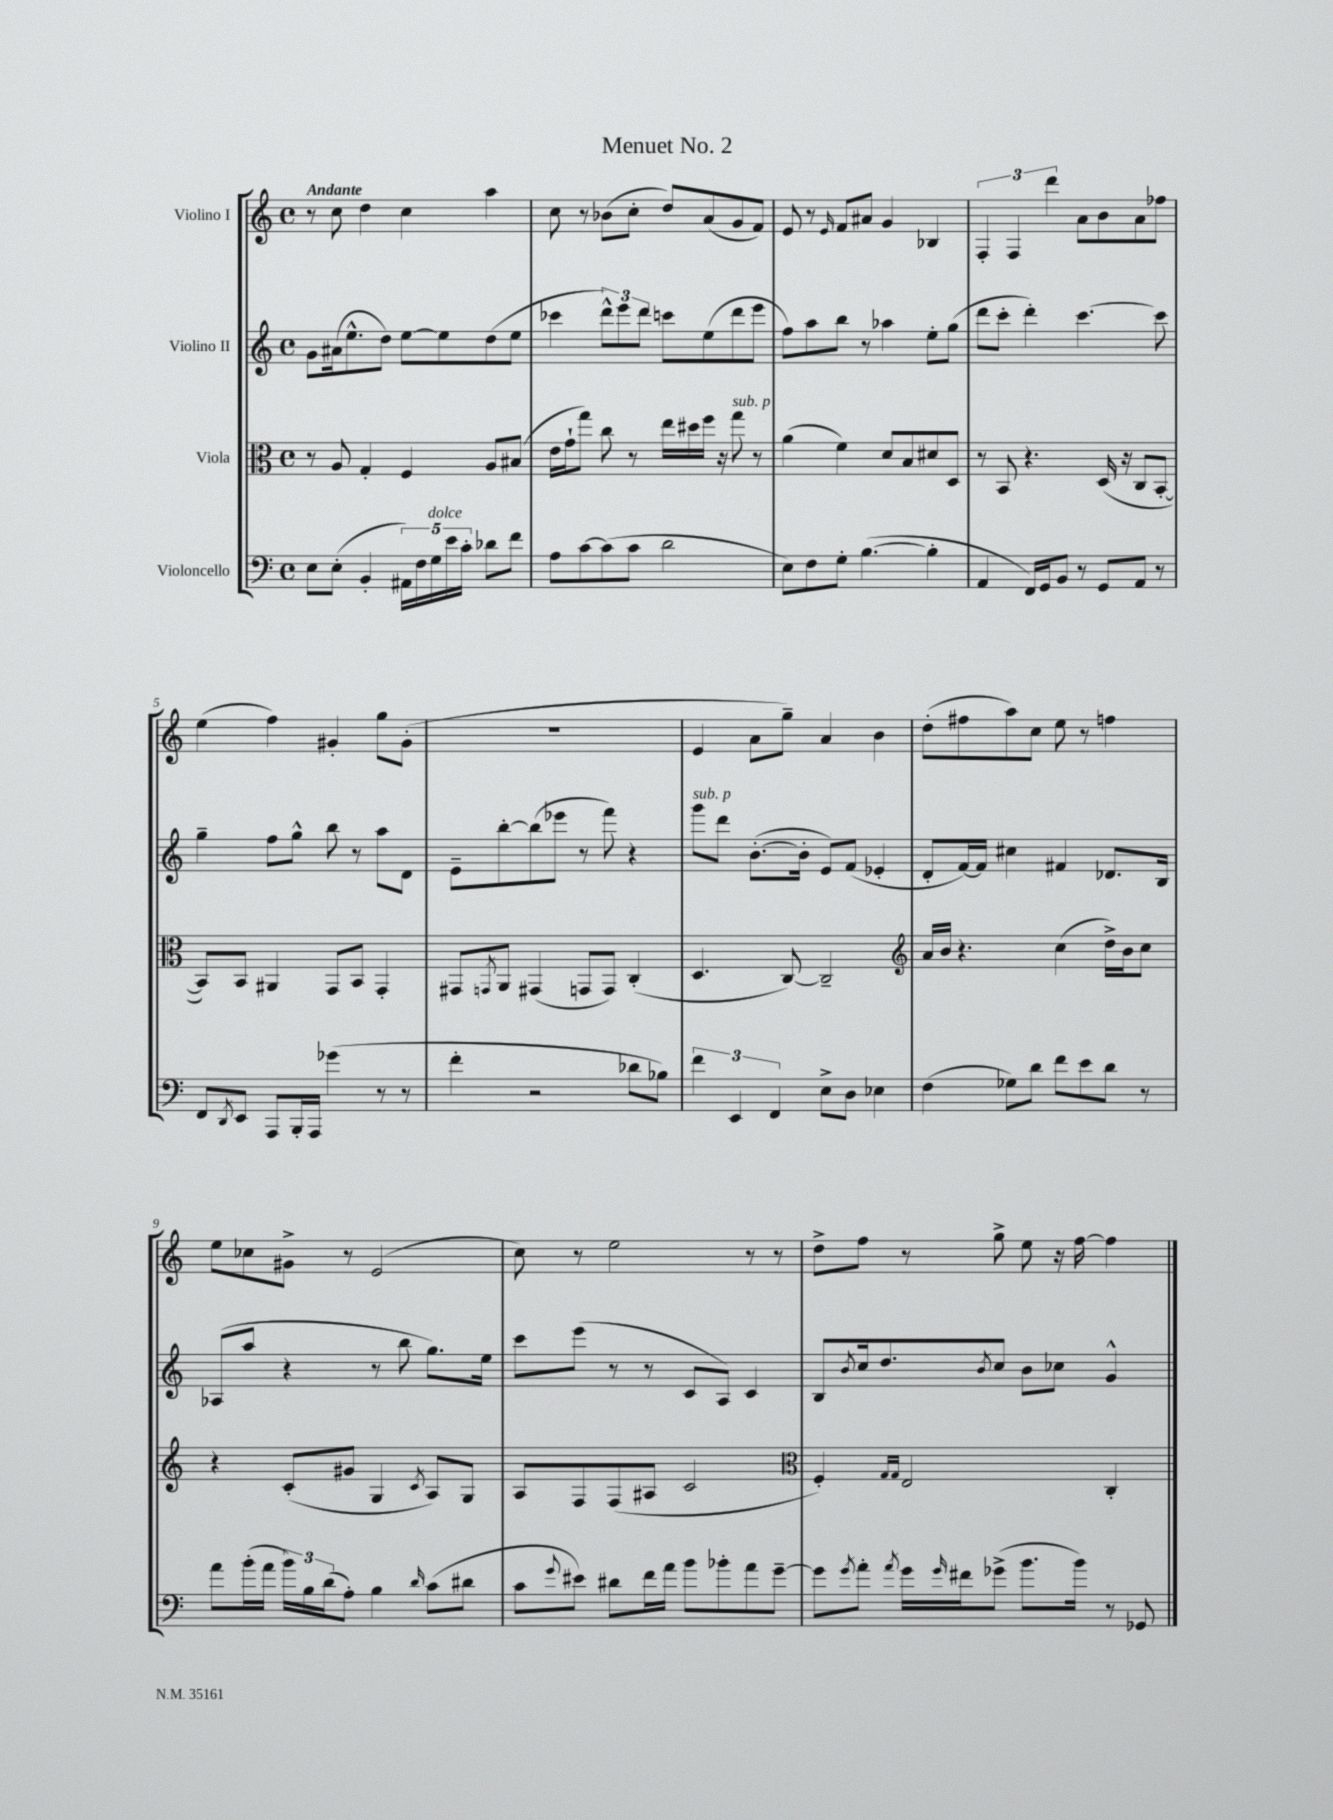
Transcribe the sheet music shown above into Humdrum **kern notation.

**kern	**kern	**kern	**kern
*staff4	*staff3	*staff2	*staff1
*clefF4	*clefC3	*clefG2	*clefG2
*k[]	*k[]	*k[]	*k[]
*M4/4	*M4/4	*M4/4	*M4/4
*met(c)	*met(c)	*met(c)	*met(c)
8E	8r	8g	8r
(8E'	8A	(16a#	8cc
.	.	8.ee^^	.
4BB'	4G'	.	4dd
.	.	8dd)	.
20AA#)	4F	[8ee	4cc
20F	.	.	.
20G	.	.	.
.	.	8ee]	.
20e	.	.	.
20c'	.	.	.
8d-	8A	(8dd	4aa
8f	(8B#	8ee	.
=	=	=	=
8A	16e	4ccc-	8cc
.	16g`	.	.
[8c	8gg)	.	8r
(8c]	8cc	12ddd^^)	(8b-
.	.	12eee	.
8c	8r	.	8cc'
.	.	12ddd	.
2d	16ee	8ccc	8dd)
.	16dd#	.	.
.	16ff	(8ee	(8a
.	16r	.	.
.	8gg	8ddd	8g
.	8r	8eee	8f)
=	=	=	=
8E)	(4a	8ff)	8e
8F	.	8aa	8r
.	.	.	16qqe
8G'	4f)	8bb	8f
([4.B	.	8r	8a#
.	8d	4aa-	4g
.	8B	.	.
4B']	8d#	8ee'	4B-
.	8D	(8gg	.
=	=	=	=
4AA	8r	8ddd	6F'
.	8BB	8ccc'	.
.	.	.	6F
16FF)	4.r	4ddd')	.
16GG	.	.	.
.	.	.	6ddd
8BB	.	.	.
8r	.	[4.ccc	8a
8GG	(16D	.	8b
.	16r	.	.
8AA	8C	.	8a
8r	[8BB'	8ccc]	8ff-
=	=	=	=
8FF	8BB])	4gg~	(4ee
8qDD	.	.	.
8EE	8BB	.	.
8AAA	4AA#	8ff	4ff)
16BBB'	.	8gg^^	.
16AAA	.	.	.
(4g-	8GG	8bb	4g#'
.	8BB	8r	.
8r	4GG'	8aa	8gg
8r	.	8d	(8g#'
=	=	=	=
4f'	8GG#	8e~	1r
.	8qGG	.	.
.	8AA	[8bb'	.
2r	(4GG#	(8bb]	.
.	.	8eee-	.
.	8GG	8r	.
.	8GG)	8fff)	.
8d-	(4C'	4r	.
8B-)	.	.	.
=	=	=	=
6f	4.D	8ggg	4e
.	.	8ddd	.
6EE	.	.	.
.	.	([8.b'	8a
6FF	.	.	.
.	[8C)	.	8gg~)
.	.	16b']	.
8E^	2C~]	8e)	4a
8D	.	(8f	.
4E-	.	4e-'	4b
=	=	=	=
*	*clefG2	*	*
(4F	16a	8d'	(8dd'
.	16b	.	.
.	4.r	[16f)	8ff#
.	.	16f]	.
8G-)	.	4cc#	8aa)
8d	.	.	8cc
8f	(4cc	4f#	8ee
8e	.	.	8r
8d	16dd^)	8.d-	4ff
.	16b	.	.
8r	8cc	.	.
.	.	16B	.
=	=	=	=
8a	4r	(8A-	8ee
(16b'	.	8aa	8cc-
16a	.	.	.
24b)	(8c'	4r	8g#^
24B	.	.	.
(24d	.	.	.
8A')	8g#	.	8r
4B	4G	8r	(2e
.	.	8bb	.
16qqd	8qc	.	.
(8c	8A)	8.gg)	.
8d#	8G	.	.
.	.	16ee	.
=	=	=	=
8c	8A	8ccc	8cc)
8qqg	.	.	.
8e#)	8F	(8eee	8r
8d#	(8F	8r	2ee
16f	8A#	8r	.
16a	.	.	.
8b	2c	8c	.
8b-'	.	8A)	.
8a	.	4c	8r
[8g~	.	.	8r
=	=	=	=
*	*clefC3	*	*
8g]	4F')	8B	8dd^
8qg	.	8qb	.
8a'	.	16cc	8ff
.	.	8.dd	.
.	16qqG	.	.
8qa	16qqG	.	.
16g	2E	.	8r
16qqg	.	.	.
16f#	.	.	.
.	.	8qb	.
(8g-^	.	8cc	8gg^
8.b	.	8b	8ee
.	.	8cc-	16r
16b)	.	.	[16ff
8r	4C'	4g^^	4ff]
8GG-	.	.	.
==	==	==	==
*-	*-	*-	*-
